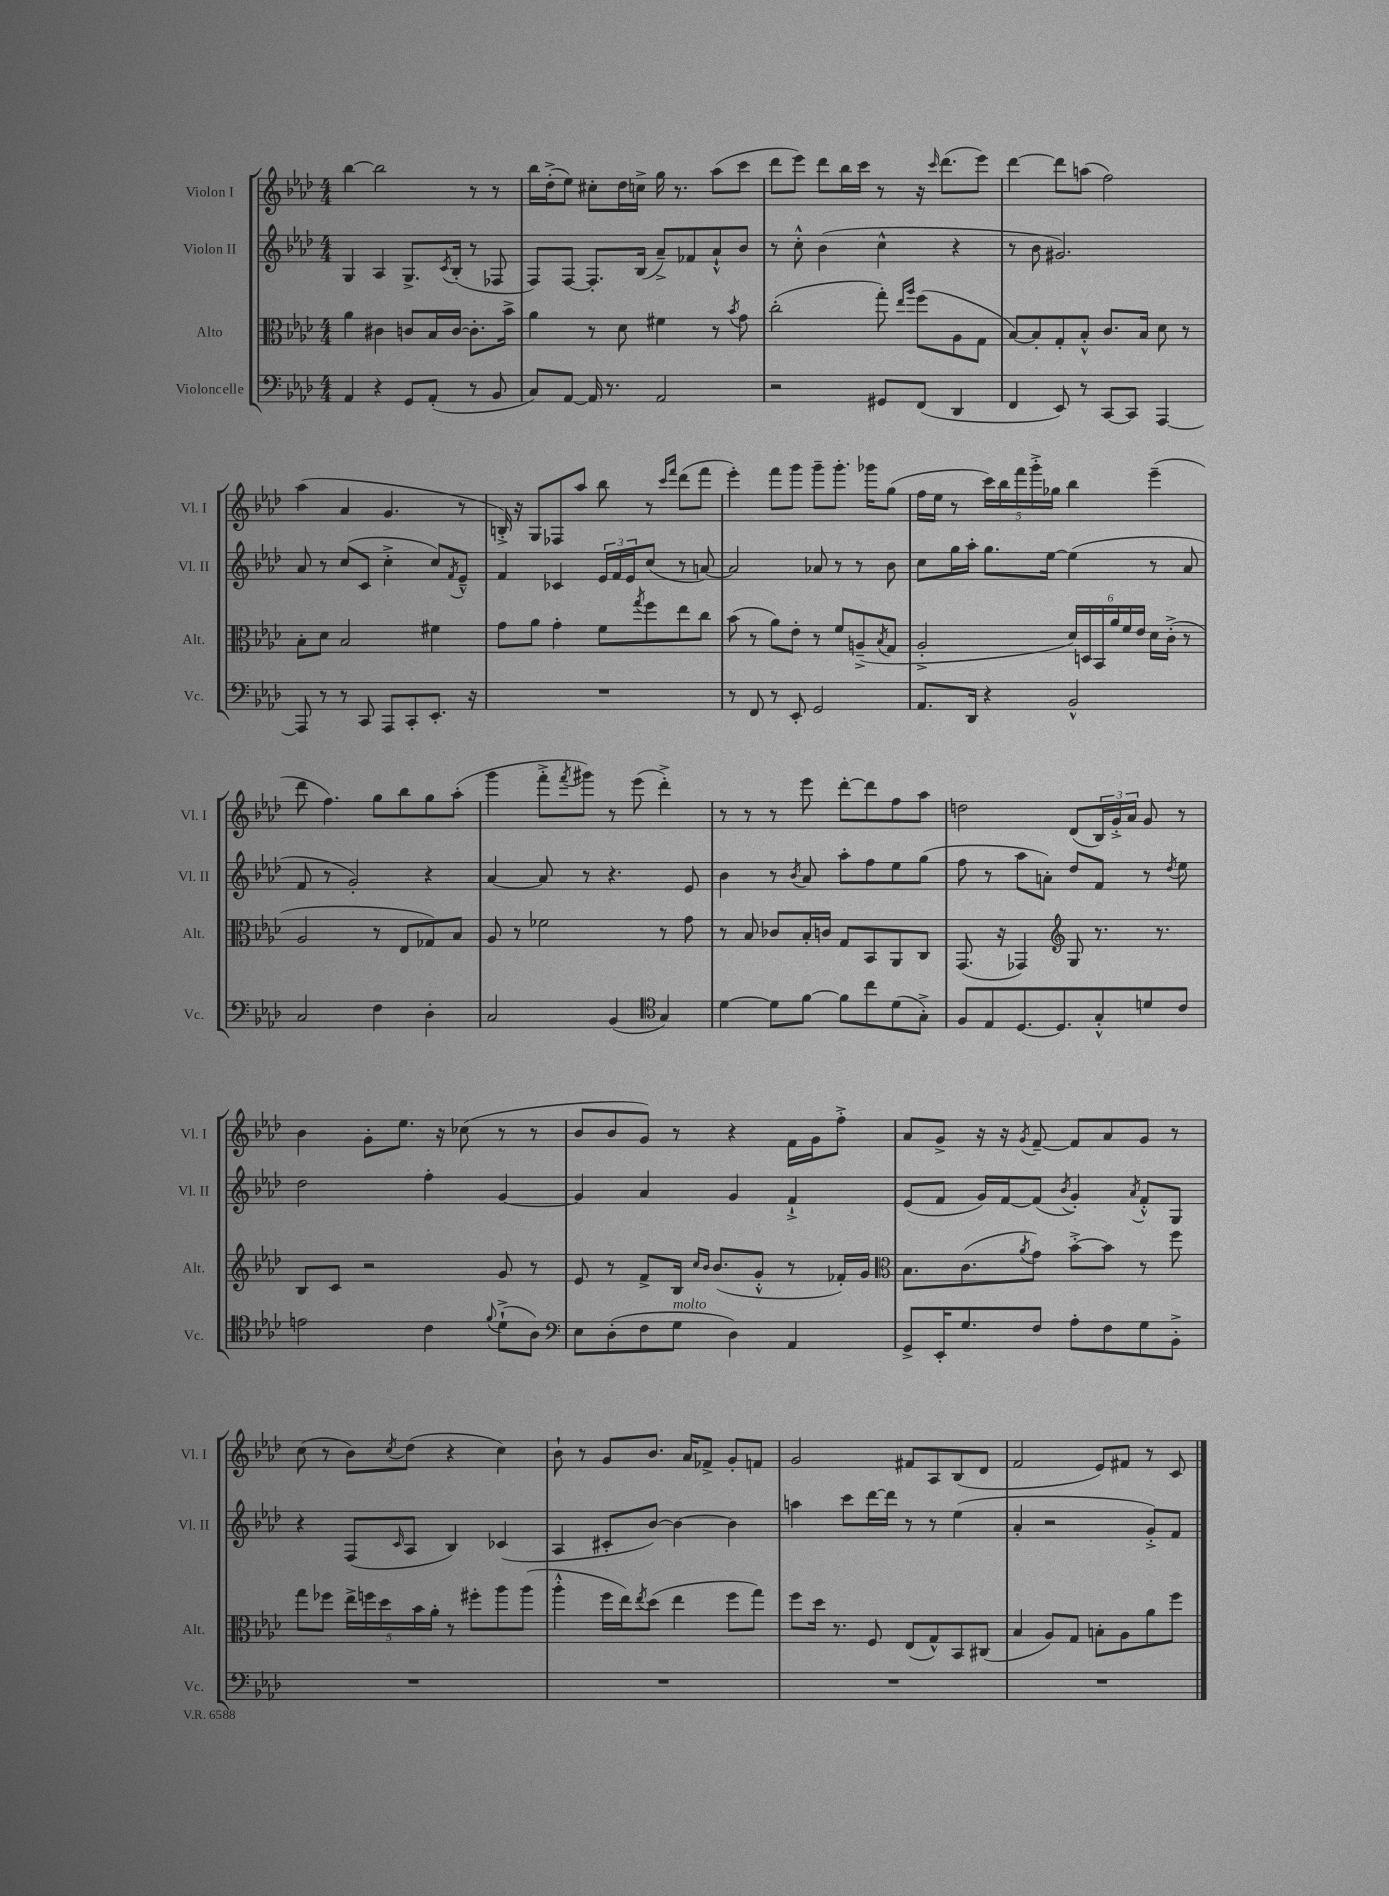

**kern	**kern	**kern	**kern
*staff4	*staff3	*staff2	*staff1
*clefF4	*clefC3	*clefG2	*clefG2
*k[b-e-a-d-]	*k[b-e-a-d-]	*k[b-e-a-d-]	*k[b-e-a-d-]
*M4/4	*M4/4	*M4/4	*M4/4
4AA-	4a-	4G	[4bb-
4r	4c#	4A-	2bb-]
8GG	8c	8.G^	.
(8AA-'	16B-	.	.
.	.	8qc	.
.	[16c	(16B-'	.
8r	8.c']	8r	8r
8BB-	.	8F-	8r
.	16b-^	.	.
=	=	=	=
8C)	4a-	8F)	16bb-
.	.	.	(16dd-'^
[8AA-	.	[8F	8ee-)
16AA-]	8r	8.F']	8cc#'
8.r	.	.	.
.	8d-	.	16dd-
.	.	(16B-	16cc^
2AA-	4f#	8a-~^)	16gg
.	.	.	8.r
.	.	8f-	.
.	8r	8a-`^^	(8aa-
.	8qb-	.	.
.	8g	8b-	8ccc
=	=	=	=
2r	(2cc'	8r	8ddd-
.	.	8cc'^^	8eee-)
.	.	(4b-	8ddd-
.	.	.	16bb-
.	.	.	16ccc
8GG#	8gg')	4cc^^	8r
.	16qqee-	.	.
.	16qqaa-	.	.
(8FF	(8ff	.	16r
.	.	.	16qqccc
.	.	.	(8.ddd-
4DD-	8A-	4r	.
.	8G	.	8eee-)
=	=	=	=
4FF	[8B-)	8r	[4ddd-
.	8B-']	8b-	.
8EE-)	8G'	2.g#)	8ddd-]
8r	8B-'^^	.	(8aa
[8CC	8.c	.	2ff)
8CC]	.	.	.
.	16B-	.	.
[4AAA-	8d-	.	.
.	8r	.	.
=	=	=	=
8AAA-]	8B-'	8a-	(4aa-
8r	8d-	8r	.
8r	2B-	(8cc	4a-
8CC	.	8c	.
8AAA-	.	4cc'^	4.g
8CC'	.	.	.
8.EE-'	4f#	8cc)	.
.	.	8qf	.
.	.	8e-~^^	8r
16r	.	.	.
=	=	=	=
1r	8g	4f	16B'^)
.	.	.	16r
.	8a-	.	8G
.	4g'	4c-	8F-
.	.	.	8aa-
.	8f	24e-	8bb-
.	.	24f	.
.	.	24e-	.
.	8qgg	.	.
.	8ff	(8cc	8r
.	.	.	16qqccc
.	.	.	16qqfff
.	8ee-	8r	(8ddd-
.	8cc	[8a)	8fff
=	=	=	=
8r	(8b-	2a]	4eee-')
8FF	8r	.	.
8r	8a-)	.	8fff
8EE-'	8e-'	.	8ggg
2GG	8r	8a-	8ggg~
.	8f	8r	8.ggg'
.	(8A~^	8r	.
.	.	.	16ggg-
.	8qB-	.	.
.	8G	8b-	(8gg
=	=	=	=
8.AA-	2A-'^	8cc	16ff
.	.	.	16ee-
.	.	16gg	8r
16DD-	.	16aa-'	.
4r	.	8.gg	20ccc)
.	.	.	20bb-
.	.	.	20fff
.	.	.	20ggg'^
.	.	[16ee-	.
.	.	.	20gg-
2BB-^^	24d-)	(4ee-]	4bb-
.	24D	.	.
.	24BB-	.	.
.	24a-	.	.
.	24f	.	.
.	24e-	.	.
.	16d-	8r	(4eee-~
.	(16c'^	.	.
.	8r	8a-	.
=	=	=	=
2C	2A-	8f	8ddd-
.	.	8r	4.ff)
.	.	2g')	.
4F	8r	.	8gg
.	8E-	.	8bb-
4D-'	8G-)	4r	8gg
.	8B-	.	(8aa-'
=	=	=	=
2C	8A-	[4a-	4ggg
.	8r	.	.
.	2f-	8a-]	8fff'^
.	.	.	8qfff
.	.	8r	8ggg#)
(4BB-	.	4.r	8r
.	.	.	(8eee-
*clefC4	*	*	*
4G)	8r	.	4ddd-'^)
.	8g	8e-	.
=	=	=	=
[4d-	8r	4b-	8r
.	8B-	.	8r
8d-]	8c-	8r	8r
.	.	8qb-	.
[8f	16B-'	8a-	8eee-
.	16c	.	.
8f]	8G	8aa-'	[8ddd-'
8cc	8BB-	8ff	8ddd-]
(8d-	8AA-	8ee-	8ff
8G'^)	8C	(8gg	8aa-
=	=	=	=
8F	(8.GG	8ff	2dd
8E-	.	8r	.
.	16r	.	.
[8.D-	4GG-)	8aa-	.
.	.	8a')	.
8.D-]	.	.	.
*	*clefG2	*	*
.	8G	8dd-	(8d-
8G'^^	8.r	8f	24B-)
.	.	.	24g'^
.	.	.	24a-
8d	.	8r	8g
.	8.r	.	.
.	.	8qdd-	.
8c	.	8ee-	8r
=	=	=	=
2e	8B-	2dd-	4b-
.	8c	.	.
.	2r	.	8g'
.	.	.	8.ee-
4c	.	4ff'	.
.	.	.	16r
.	.	.	(8cc-
8qqf	.	.	.
(8d-`^	8g	[4g	8r
8A-)	8r	.	8r
=	=	=	=
*clefF4	*	*	*
8E-	8e-	4g]	8b-
(8D-'	8r	.	8b-
8F	8f^	4a-	8g)
8G	16B-	.	8r
.	16qqcc	.	.
.	16qqb-	.	.
.	(8.b-	.	.
4D-)	.	4g	4r
.	8g'^^	.	.
4AA-	8r	4f`^	16f
.	.	.	16g
.	16f-')	.	8ff'^
.	16g	.	.
=	=	=	=
*	*clefC3	*	*
8GG^	8.B-	(8e-	8a-
16EE-'	.	8f	8g^
8.G	(8.c	.	.
.	.	16g)	16r
.	.	[16f	16r
.	8qa-	.	8qg
8F	8g)	(8f]	[8f~
.	.	8qb-	.
8A-'	[8b-'^	4g')	8f]
8F	8b-]	.	8a-
.	.	8qa-	.
8G	8r	8f'^^	8g
8BB-'^	8ff	8G	8r
=	=	=	=
1r	8gg	4r	(8cc
.	8ff-	.	8r
.	20ee-^	(8F	8b-)
.	20ff	.	.
.	20dd-	.	.
.	.	16qqc	8qcc
.	.	8A-	(8dd-
.	20b-	.	.
.	20a-'	.	.
.	8r	4B-)	4r
.	8ff#'	.	.
.	8aa-	(4c-	4cc)
.	(8aa-	.	.
=	=	=	=
1r	4aa-'^^	4A-	8b-`
.	.	.	8r
.	16ff	8c#'	8g
.	16ee-)	.	.
.	8qee-	.	.
.	(8dd-	[8b-)	8.b-
.	4ee-	4b-_	.
.	.	.	16a-
.	.	.	8f-^
.	8ff	4b-]	8g'
.	8gg)	.	8f
=	=	=	=
1r	8ff	4aa	2g
.	16dd-	.	.
.	8.r	.	.
.	.	8ccc	.
.	8F	[16ddd-	.
.	.	16ddd-]	.
.	(8E-	8r	8f#
.	8G^^)	8r	8A-
.	8BB-	(4ee-	(8B-
.	(8C#	.	8d-
=	=	=	=
1r	4B-	4a-'	2f
.	8A-)	2r	.
.	8G	.	.
.	8B'	.	8e-)
.	8A-	.	8f#
.	8a-	8g'^)	8r
.	8ff	8f	8c
==	==	==	==
*-	*-	*-	*-
